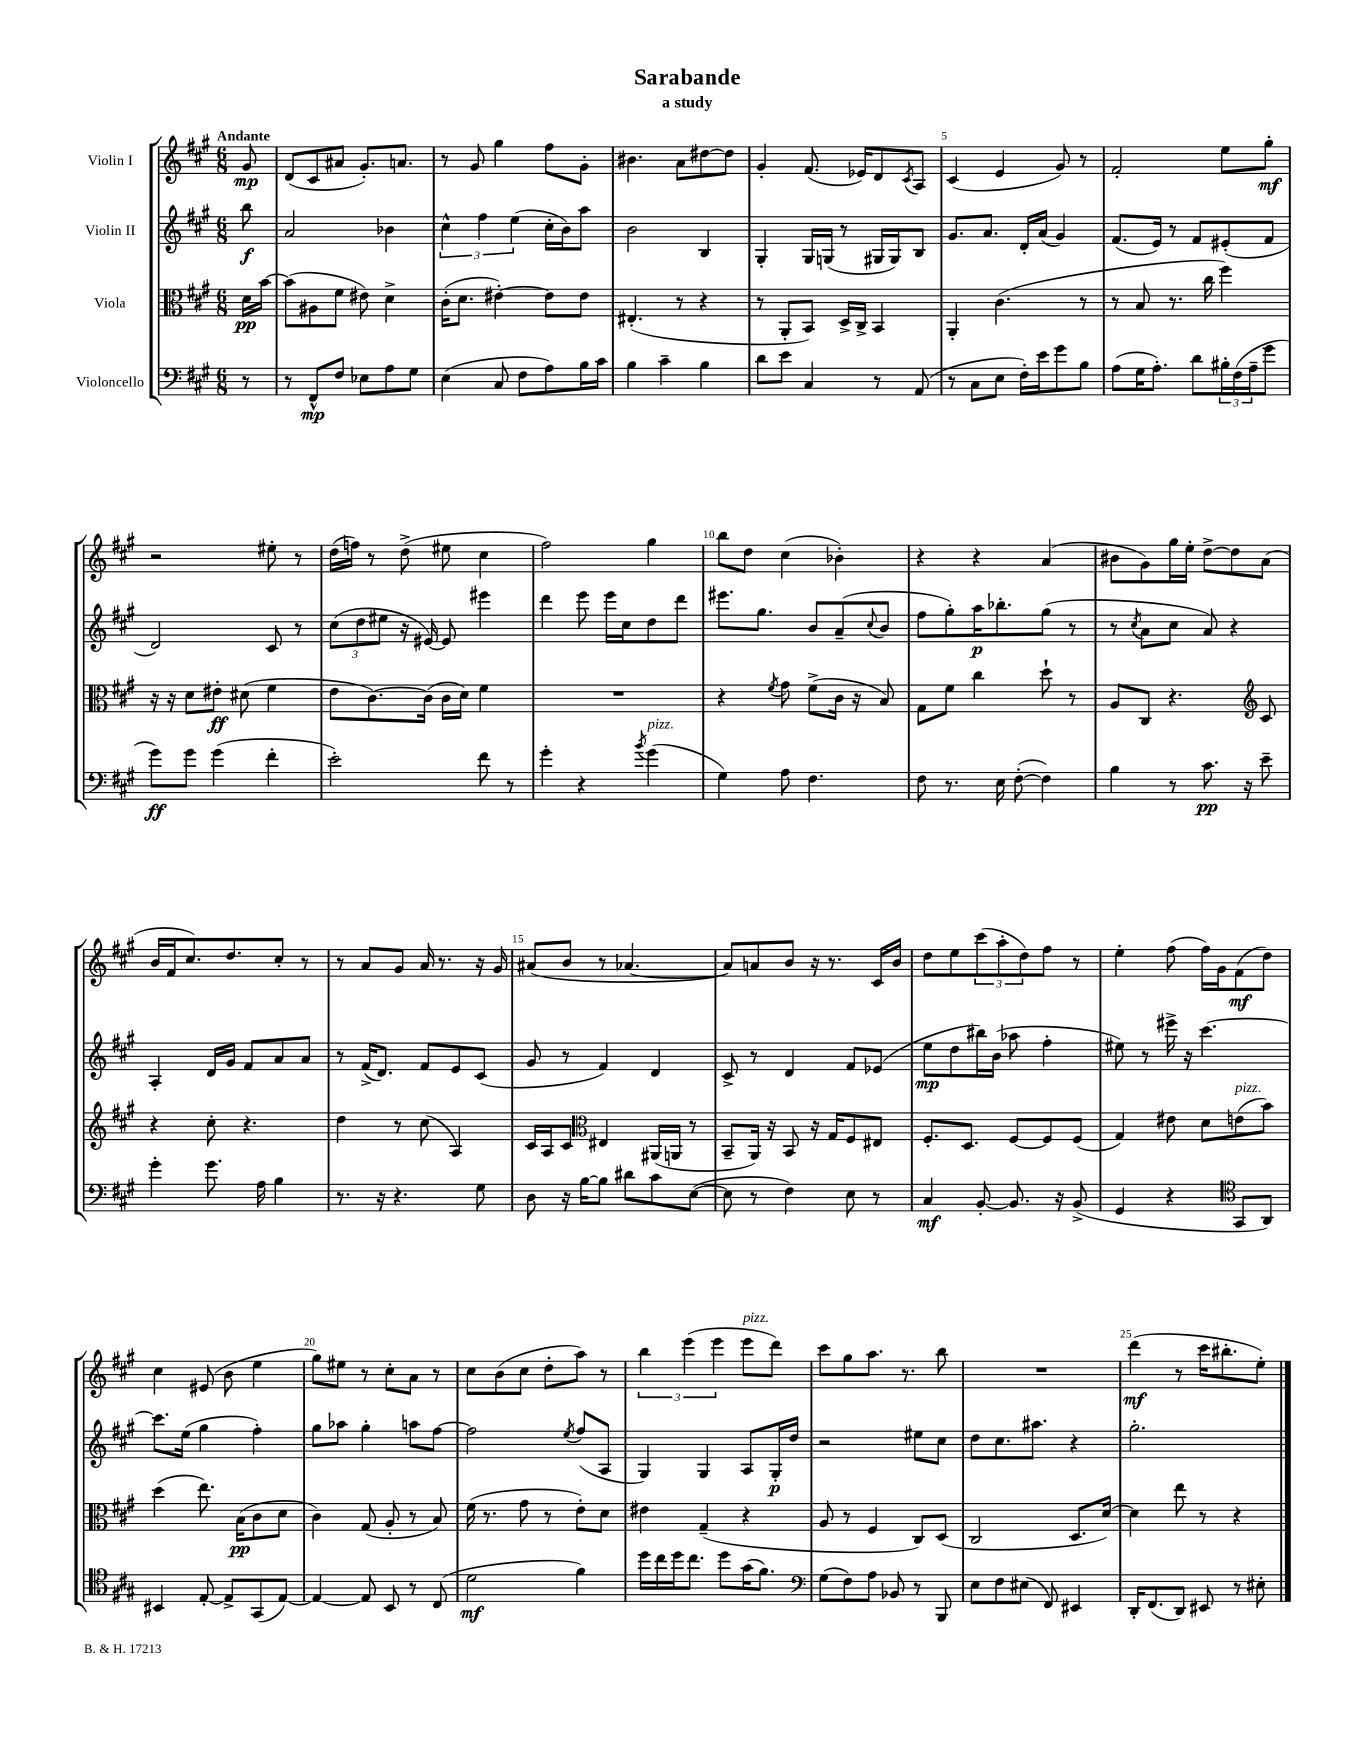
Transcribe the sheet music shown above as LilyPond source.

\header { title = "Sarabande" subtitle = "a study" }
<<
\new StaffGroup <<
\new Staff = "s0" \with { instrumentName = "Violin I" } {
    \clef treble \key a \major \numericTimeSignature \time 6/8 \partial 8 \tempo "Andante"
    gis'8\mp |
    d'8( cis'8 ais'8 gis'8.-.) a'8. |
    r8 gis'8 gis''4 fis''8 gis'8-. |
    bis'4. a'8 dis''8~ dis''8 |
    gis'4-. fis'8.( ees'16) d'8 \acciaccatura { cis'8 } a8 |
    cis'4( e'4 gis'8) r8 |
    fis'2-. e''8 gis''8-.\mf |
    r2 eis''8-. r8 |
    d''16( f''16) r8 d''8->( eis''8 cis''4 |
    fis''2) gis''4 |
    b''8 d''8 cis''4( bes'4-.) |
    r4 r4 a'4( |
    bis'8 gis'8) gis''16 e''16-. d''8~-> d''8 a'8( |
    b'16 fis'16 cis''8.) d''8. cis''8-. r8 |
    r8 a'8 gis'8 a'16 r8. r16 gis'16 |
    ais'8( b'8 r8 aes'4.~ |
    aes'8) a'8 b'8 r16 r8. cis'16 b'16 |
    d''8 e''8 \tuplet 3/2 { cis'''8( a''8-. d''8) } fis''8 r8 |
    e''4-. fis''8( fis''16) gis'16 fis'8\mf( d''8) |
    cis''4 eis'8( b'8 e''4 |
    gis''8) eis''8 r8 cis''8-. a'8 r8 |
    cis''8 b'8( cis''8 d''8-. a''8) r8 |
    \tuplet 3/2 { b''4 e'''4( e'''4 } e'''8^\markup { \italic "pizz." } d'''8) |
    cis'''8 gis''8 a''8. r8. b''8 |
    R2. |
    d'''4\mf( r8 cis'''16 bis''8.-. e''8-.) \bar "|." |
}
\new Staff = "s1" \with { instrumentName = "Violin II" } {
    \clef treble \key a \major \numericTimeSignature \time 6/8 \partial 8
    b''8\f |
    a'2 bes'4 |
    \tuplet 3/2 { cis''4-^ fis''4 e''4( } cis''16-. b'16) a''8 |
    b'2 b4 |
    gis4-. gis16 g16( r8 gis16 gis16) b8 |
    gis'8. a'8. d'16-. a'16( gis'4) |
    fis'8.( e'16) r8 fis'8 eis'8-.( fis'8 |
    d'2) cis'8 r8 |
    \tuplet 3/2 { cis''8( d''8 eis''8 } r16 eis'16~) eis'8 eis'''4 |
    d'''4 e'''8 e'''16 cis''16 d''8 d'''8 |
    eis'''8. gis''8. b'8 a'8--( \appoggiatura { cis''8 } b'8 |
    fis''8 gis''8-.) a''16\p bes''8.-. gis''8( r8 |
    r8 \acciaccatura { cis''8 } a'8 cis''8 a'8) r4 |
    a4-. d'16 gis'16 fis'8 a'8 a'8 |
    r8 fis'16->( d'8.) fis'8 e'8 cis'8( |
    gis'8 r8 fis'4) d'4 |
    cis'8-> r8 d'4 fis'8 ees'8( |
    e''8\mp d''8 bis''16) b'16( aes''8 fis''4-. |
    eis''8) r8 eis'''16-> r16 cis'''4.~ |
    cis'''8. e''16( gis''4 fis''4-.) |
    gis''8 aes''8 gis''4-. a''8 fis''8~ |
    fis''2 \acciaccatura { e''8 } fis''8( a8 |
    gis4) gis4 a8 gis16-.\p d''16 |
    r2 eis''8 cis''8 |
    d''8 cis''8. ais''8. r4 |
    gis''2.-. \bar "|." |
}
\new Staff = "s2" \with { instrumentName = "Viola" } {
    \clef alto \key a \major \numericTimeSignature \time 6/8 \partial 8
    d'16\pp b'16~ |
    b'8( ais8 fis'8 eis'8) d'4-> |
    cis'16-.( d'8. eis'4~-.) eis'8 eis'8 |
    eis4.-.( r8 r4 |
    r8 a,8-. b,8) d16-> cis16-> b,4 |
    a,4-. cis'4.( r8 |
    r8 b8 r8. cis''16 fis''4) |
    r16 r16 d'8 eis'8-.\ff dis'8( fis'4 |
    e'8 cis'8.~) cis'16( cis'16 d'16) fis'4 |
    R2. |
    r4 \acciaccatura { fis'8 } gis'8 fis'8->( cis'16 r16 b8) |
    gis8 fis'8 cis''4 d''8-! r8 |
    a8 cis8 r4. \clef treble cis'8 |
    r4 cis''8-. r4. |
    d''4 r8 cis''8( a4) |
    cis'16 a16 cis'8 \clef alto eis4 ais,16( a,16 r8 |
    b,8-- a,16) r16 b,8 r16 gis16 fis8 eis8 |
    fis8.-. d8. fis8~ fis8 fis8( |
    gis4) eis'8 d'8 e'8^\markup { \italic "pizz." }( b'8) |
    d''4( e''8.) b16\pp( cis'8 d'8 |
    cis'4) gis8( a8-. r8 b8) |
    fis'16( r8. gis'8 r8 e'8-.) d'8 |
    eis'4 gis4--( r4 |
    a8 r8 fis4 cis8) d8( |
    cis2 d8. d'16~) |
    d'4 e''8 r8 r4 \bar "|." |
}
\new Staff = "s3" \with { instrumentName = "Violoncello" } {
    \clef bass \key a \major \numericTimeSignature \time 6/8 \partial 8
    r8 |
    r8 fis,8-^\mp fis8 ees8 a8 gis8 |
    e4( cis8 fis8 a8) b16 cis'16 |
    b4 cis'4-- b4 |
    d'8 e'8 cis4 r8 a,8( |
    r8 cis8 e8 fis16-.) e'16 gis'8 b8 |
    a8( gis16 a8.-.) d'8 \tuplet 3/2 { bis16-. fis16( a16-- } gis'8 |
    gis'8\ff) gis'8 gis'4( fis'4-. |
    e'2-.) fis'8 r8 |
    gis'4-. r4 \acciaccatura { b'8 } gis'4^\markup { \italic "pizz." }( |
    gis4) a8 fis4. |
    fis8 r8. e16 fis8~-.( fis4) |
    b4 r8 cis'8.\pp r16 e'8-- |
    gis'4-. gis'8. a16 b4 |
    r8. r16 r4. gis8 |
    d8 r16 b16~ b8 dis'8 cis'8 e8~( |
    e8 r8 fis4) e8 r8 |
    cis4\mf b,8~-. b,8. r16 b,8->( |
    gis,4 r4 \clef tenor gis,8 a,8) |
    bis,4 e8~-. e8-> gis,8( e8~) |
    e4~ e8 b,8 r8 cis8( |
    d'2\mf fis'4) |
    d''16 cis''16 d''16 cis''8. d''8 gis'16( fis'8.) |
    \clef bass gis8( fis8) a8 bes,8 r8 b,,8 |
    e8 fis8 eis8( fis,8) eis,4 |
    d,16-. fis,8.( d,8) eis,8 r8 eis8-. \bar "|." |
}
>>
>>
\layout { \context { \Score \override BarNumber.break-visibility = ##(#f #t #t) barNumberVisibility = #(every-nth-bar-number-visible 5) } }
